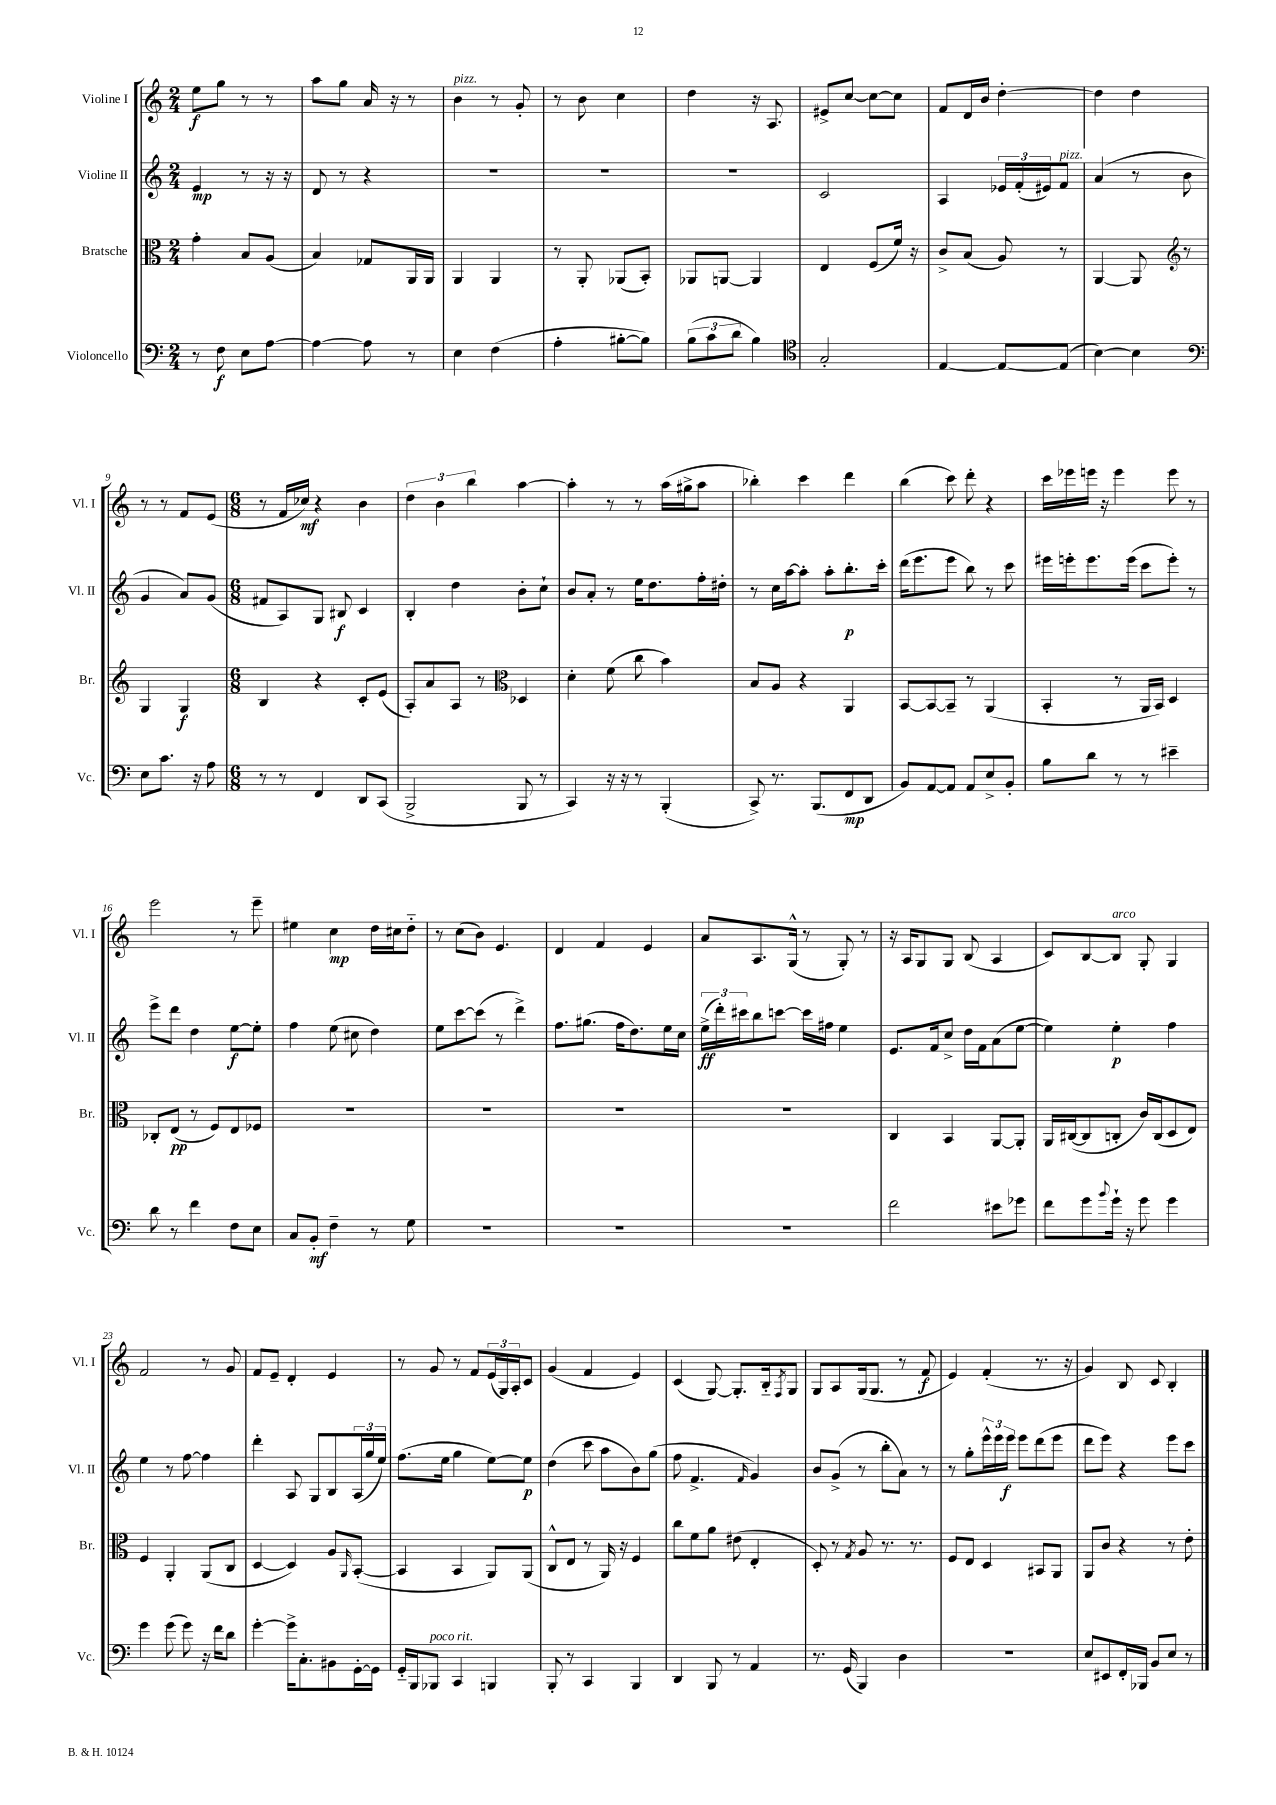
<<
\new StaffGroup <<
\new Staff = "s0" \with { instrumentName = "Violine I" shortInstrumentName = "Vl. I" } {
    \clef treble \key c \major \numericTimeSignature \time 2/4
    e''8\f g''8 r8 r8 |
    a''8 g''8 a'16 r16 r8 |
    b'4^\markup { \italic "pizz." } r8 g'8-. |
    r8 b'8 c''4 |
    d''4 r16 a8. |
    eis'8-> c''8~ c''8~ c''8 |
    f'8 d'16 b'16 d''4~-. |
    d''4 d''4 |
    r8 r8 f'8 e'8( |
    \numericTimeSignature \time 6/8 r8 f'16 ces''16\mf) r4 b'4 |
    \tuplet 3/2 { d''4 b'4 b''4 } a''4~ |
    a''4-. r8 r8 a''16( gis''16-> a''8 |
    bes''4-.) c'''4 d'''4 |
    b''4( c'''8) d'''8-. r4 |
    c'''16 ees'''16 e'''16 r16 e'''4 e'''8 r8 |
    e'''2 r8 e'''8-- |
    eis''4 c''4\mp d''16 cis''16 d''8-_ |
    r8 c''8( b'8) e'4. |
    d'4 f'4 e'4 |
    a'8 a8. g16-^( r8 g8-.) r8 |
    r16 a16 g8 g8 b8( a4 |
    c'8) b8~ b8^\markup { \italic "arco" } g8-. g4 |
    f'2 r8 g'8 |
    f'8 e'8-- d'4-. e'4 |
    r8 g'8 r8 f'8 \tuplet 3/2 { e'16( g16) a16-. } c'8 |
    g'4( f'4 e'4) |
    c'4( g8~) g8.-. b16-_ \acciaccatura { f8 } g8 |
    g8 a8 g16( g8. r8 f'8\f |
    e'4) f'4-.( r8. r16 |
    g'4) b8 c'8 b4-. \bar "|." |
}
\new Staff = "s1" \with { instrumentName = "Violine II" shortInstrumentName = "Vl. II" } {
    \clef treble \key c \major \numericTimeSignature \time 2/4
    e'4\mp r8 r16 r16 |
    d'8 r8 r4 |
    R2 |
    R2 |
    R2 |
    c'2 |
    a4 \tuplet 3/2 { ees'16 f'16-.( eis'16) } f'8^\markup { \italic "pizz." } |
    a'4( r8 b'8 |
    g'4 a'8) g'8( |
    \numericTimeSignature \time 6/8 fis'8 a8) g8 bis8\f c'4 |
    b4-. d''4 b'8-. c''8-! |
    b'8 a'8-. r8 e''16 d''8. f''16-. dis''16-. |
    r8 c''16 a''16~ a''8-. a''8-. b''8.-.\p c'''16-. |
    d'''16( e'''8. e'''8 b''8) r8 c'''8 |
    eis'''16 e'''16-. e'''8. e'''16( c'''8 e'''8-.) r8 |
    e'''8-> d'''8 d''4 e''8~\f e''8-. |
    f''4 e''8( cis''8 d''4) |
    e''8 c'''8~ c'''8( r8 d'''4->) |
    f''8. gis''8.( f''16 d''8.) e''16 c''16 |
    \tuplet 3/2 { e''16->\ff( d'''16-.) cis'''16 } b''8 c'''8~ c'''16 fis''16 e''4 |
    e'8. f'16 c''8-> d''16 f'16 a'8( e''8~ |
    e''4) e''4-.\p f''4 |
    e''4 r8 f''8~ f''4 |
    d'''4-. a8 g8 b8 \tuplet 3/2 { a16( g''16 e''16) } |
    f''8.( e''16 g''4 e''8~) e''8\p |
    d''4( c'''8 a''8 b'8) g''8( |
    f''8 f'4.-> \grace { f'16 } g'4) |
    b'8 g'8->( r8 b''8-. a'8) r8 |
    r8 g''8-. \tuplet 3/2 { e'''16-^ e'''16 e'''16\f } e'''8 d'''8( e'''8 |
    d'''8 e'''8) r4 e'''8 c'''8 \bar "|." |
}
\new Staff = "s2" \with { instrumentName = "Bratsche" shortInstrumentName = "Br." } {
    \clef alto \key c \major \numericTimeSignature \time 2/4
    g'4-. b8 a8( |
    b4) ges8 a,16 a,16 |
    a,4 a,4 |
    r8 a,8-. aes,8( b,8-.) |
    aes,8 a,8~ a,4 |
    e4 f8( f'16) r16 |
    c'8-> b8( a8) r8 |
    a,4~ a,8 r8 |
    \clef treble g4 g4\f |
    \numericTimeSignature \time 6/8 b4 r4 c'8-. e'8( |
    a8-.) a'8 a8 r8 \clef alto des4 |
    d'4-. f'8( c''8 b'4) |
    b8 a8 r4 a,4 |
    b,8~ b,8~ b,8-- r8 a,4( |
    b,4-. r8 a,16 b,16) d4 |
    ces8-. e8\pp( r8 f8) e8 fes8 |
    R2. |
    R2. |
    R2. |
    R2. |
    c4 b,4 a,8~ a,8-. |
    a,16 cis16~( cis8 c8-. c'16) c16( d8 e8) |
    f4 a,4-. a,8( c8 |
    d4~ d4) a8 \grace { a,16 } b,8~-.( |
    b,4 b,4 a,8) a,8( |
    c8-^ e8 r8 a,16) r16 f4 |
    c''8 f'8 a'8 eis'8( e4-. |
    d8-.) r8 \acciaccatura { g8 } a8 r8. r8. |
    f8 e8 d4 bis,8 a,8 |
    a,8 c'8 r4 r8 e'8-. \bar "|." |
}
\new Staff = "s3" \with { instrumentName = "Violoncello" shortInstrumentName = "Vc." } {
    \clef bass \key c \major \numericTimeSignature \time 2/4
    r8 f8\f e8 a8~ |
    a4~ a8 r8 |
    e4 f4( |
    a4-. bis8~-. bis8) |
    \tuplet 3/2 { b8( c'8 d'8 } b4) |
    \clef tenor g2-. |
    e4~ e8~ e8( |
    b4~) b4 |
    \clef bass e8 c'8. r16 a8 |
    \numericTimeSignature \time 6/8 r8 r8 f,4 d,8 c,8( |
    b,,2-> b,,8 r8 |
    c,4) r16 r16 r8 b,,4-.( |
    c,8->) r8. b,,8.( f,8\mp d,8 |
    b,8) a,8~ a,8 a,8 e8-> b,8-. |
    b8 d'8 r8 r8 eis'4-- |
    d'8 r8 f'4 f8 e8 |
    c8 b,8-.\mf f4-- r8 g8 |
    R2. |
    R2. |
    R2. |
    f'2 eis'8 ges'8 |
    f'8 g'8 \appoggiatura { b'8 } g'16-! r16 g'8 g'4 |
    g'4 g'8( g'8) r16 f'16 d'8 |
    g'4~-. g'16-> c8.-. bis,8 g,16~-. g,16 |
    g,16-_ b,,16 bes,,8^\markup { \italic "poco rit." } c,4 b,,4 |
    b,,8-. r8 c,4 b,,4 |
    d,4 b,,8 r8 a,4 |
    r8. g,16( b,,4) d4 |
    R2. |
    e8 eis,8 f,16-. bes,,16 b,8 e8 r8 \bar "|." |
}
>>
>>
